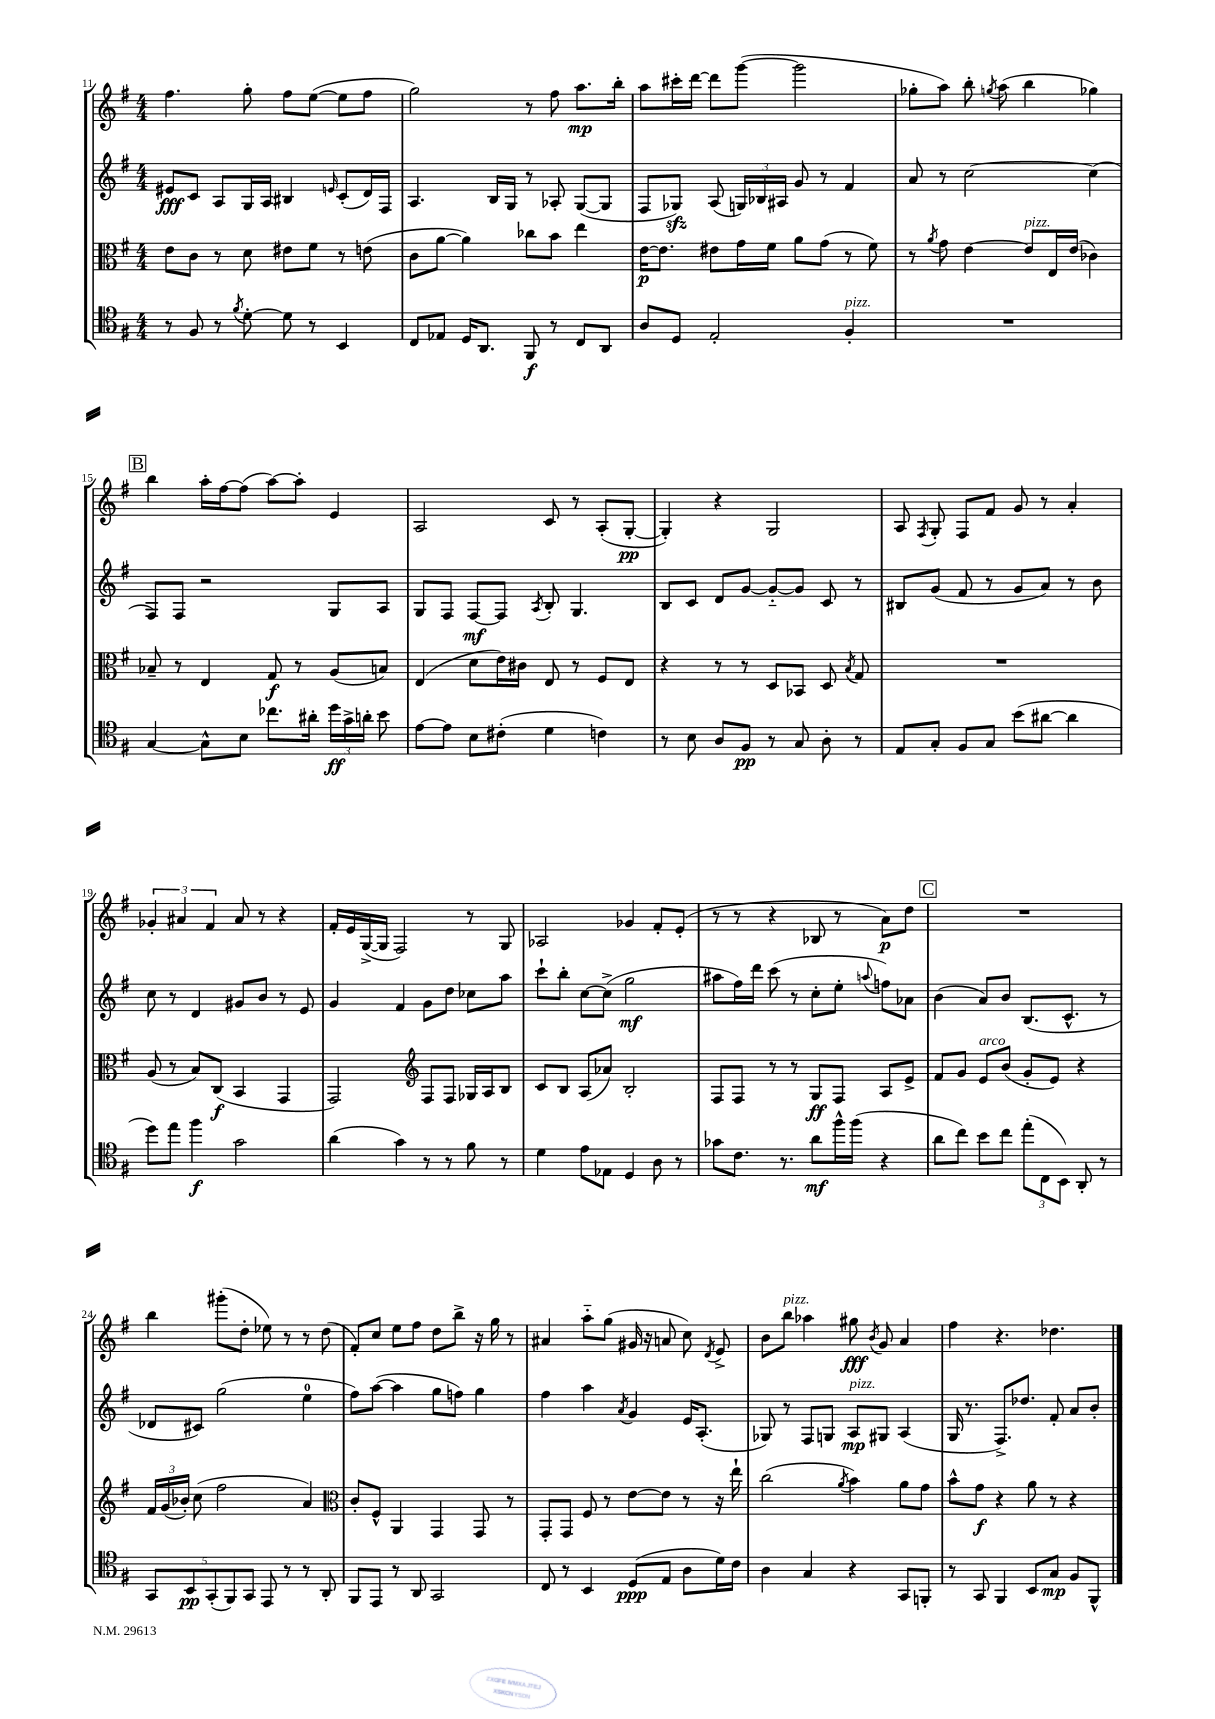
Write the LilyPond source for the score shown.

<<
\new StaffGroup <<
\new Staff = "s0" {
    \clef treble \key g \major \numericTimeSignature \time 4/4
    \autoBeamOff fis''4. g''8-. fis''8[ e''8]~( e''8[ fis''8] |
    g''2) r8 fis''8 a''8.[\mp b''16]-. |
    a''8[ cis'''16-. d'''16]~ d'''8[ g'''8]~( g'''2 |
    ges''8[-. a''8]) b''8-. \acciaccatura { g''8 } a''8( b''4 ges''4) |
    \mark \markup { \box "B" } b''4 a''16[-. fis''16~ fis''8]( a''8[~) a''8]-. e'4 |
    a2 c'8 r8 a8[-.( g8]~-.\pp |
    g4-.) r4 g2 |
    a8 \acciaccatura { fis8 } g8-. fis8[ fis'8] g'8 r8 a'4-. |
    \tuplet 3/2 { ges'4-. ais'4 fis'4 } ais'8 r8 r4 |
    fis'16[-. e'16 g16~->( g16] fis2) r8 g8 |
    aes2 ges'4 fis'8[-. e'8]-.( |
    r8 r8 r4 bes8 r8 a'8[\p) d''8] |
    \mark \markup { \box "C" } R1 |
    b''4 gis'''8[-.( d''8]-. ees''8) r8 r8 d''8( |
    fis'8[-.) c''8] e''8[ fis''8] d''8[ b''8]-> r16 g''16 r8 |
    ais'4 a''8[-_ g''8]( gis'16 r16 a'8 c''8) \acciaccatura { d'8 } e'8-> |
    b'8[ b''8]^\markup { \italic "pizz." } aes''4 gis''8\fff \acciaccatura { b'8 } g'8 a'4 |
    fis''4 r4. des''4. \bar "|." |
}
\new Staff = "s1" {
    \clef treble \key g \major \numericTimeSignature \time 4/4
    \autoBeamOff eis'8[\fff c'8] a8[ g16 a16] bis4 \grace { e'16 } c'8[-.( d'16) fis16] |
    a4. b16[ g16] r8 aes8-. g8[~( g8] |
    fis8[ ges8]\sfz) a8( \tuplet 3/2 { g16[) bes16 ais16] } g'8 r8 fis'4 |
    a'8 r8 c''2~ c''4( |
    \mark \markup { \box "B" } fis8[) fis8] r2 g8[ a8] |
    g8[ fis8] fis8[~\mf fis8] \acciaccatura { a8 } b8-. g4. |
    b8[ c'8] d'8[ g'8]~ g'8[~-_ g'8] c'8 r8 |
    bis8[ g'8]( fis'8 r8 g'8[ a'8]) r8 b'8 |
    c''8 r8 d'4 gis'8[ b'8] r8 e'8 |
    g'4 fis'4 g'8[ d''8] ces''8[ a''8] |
    c'''8[-! b''8]-. c''8[~ c''8]->( g''2\mf |
    ais''8[ fis''16) d'''16] c'''8( r8 c''8[-. e''8]-. \appoggiatura { a''8 } f''8[) aes'8] |
    \mark \markup { \box "C" } b'4( a'8[) b'8] b8.[( c'8.]-^ r8 |
    des'8[ cis'8]) g''2( e''4-0 |
    fis''8[) a''8]~( a''4 g''8[ f''8]) g''4 |
    fis''4 a''4 \acciaccatura { a'8 } g'4 e'16[ a8.]-.( |
    ges8) r8 fis8[ g8] a8[\mp^\markup { \italic "pizz." } gis8] a4( |
    g16 r8. fis8.[->) des''8.] fis'8-. a'8[ b'8]-. \bar "|." |
}
\new Staff = "s2" {
    \clef alto \key g \major \numericTimeSignature \time 4/4
    \autoBeamOff e'8[ c'8] r8 d'8 eis'8[ fis'8] r8 e'8( |
    c'8[ a'8]~ a'4) ces''8[ b'8] e''4 |
    e'16[~\p e'8.] eis'8[ g'16 fis'16] a'8[ g'8]( r8 fis'8) |
    r8 \acciaccatura { a'8 } g'8 e'4~ e'8[^\markup { \italic "pizz." } e16 e'16]( ces'4) |
    \mark \markup { \box "B" } bes8-- r8 e4 g8\f r8 a8[( b8]) |
    e4( d'8[ e'16) cis'16] e8 r8 fis8[ e8] |
    r4 r8 r8 d8[ bes,8] d8 \acciaccatura { b8 } g8 |
    R1 |
    a8( r8 b8[) c8]\f( b,4 g,4 |
    g,2) \clef treble fis8[ fis8] ges16[ a16 b8] |
    c'8[ b8] a8[( aes'8]) b2-. |
    fis8[ fis8] r8 r8 g8[\ff fis8] a8[ e'8]-> |
    \mark \markup { \box "C" } fis'8[ g'8] e'8[^\markup { \italic "arco" } b'8]( g'8[-. e'8]) r4 |
    \tuplet 3/2 { fis'16[ g'16( bes'16]-.) } c''8( fis''2 a'4) |
    \clef alto c'8[-. fis8]-^ a,4 g,4 g,8 r8 |
    g,8[-. g,8] fis8 r8 e'8[~ e'8] r8 r16 e''16-! |
    c''2( \acciaccatura { a'8 } b'4) a'8[ g'8] |
    b'8[-^ g'8]\f r4 a'8 r8 r4 \bar "|." |
}
\new Staff = "s3" {
    \clef tenor \key g \major \numericTimeSignature \time 4/4
    \autoBeamOff r8 fis8 r8 \acciaccatura { fis'8 } d'8~-. d'8 r8 b,4 |
    c8[ ees8] d16[ a,8.] fis,8\f r8 c8[ a,8] |
    a8[ d8] e2-. fis4-.^\markup { \italic "pizz." } |
    R1 |
    \mark \markup { \box "B" } g4~ g8[-^ b8] ces''8.[ ais'16]-. \tuplet 3/2 { d''16[\ff g'16-> a'16]-. } b'8 |
    e'8[~ e'8] b8[ cis'8]-.( d'4 c'4) |
    r8 b8 a8[ fis8]\pp r8 g8 a8-. r8 |
    e8[ g8]-. fis8[ g8] b'8[( ais'8]~ ais'4 |
    d''8[) e''8] fis''4\f g'2 |
    a'4( g'4) r8 r8 fis'8 r8 |
    d'4 e'8[ ees8] d4 a8 r8 |
    ges'8[ c'8.] r8. a'8[\mf fis''16-^ fis''16]( r4 |
    \mark \markup { \box "C" } a'8[ c''8]) b'8[ c''8] \tuplet 3/2 { e''8[-.( c8 b,8]) } a,8-. r8 |
    \tuplet 5/4 { g,8[ b,8\pp g,8-.( fis,8) g,8] } e,8 r8 r8 a,8-. |
    fis,8[ e,8] r8 a,8 g,2 |
    c8 r8 b,4 d8[\ppp( e8] a8[ d'16) c'16] |
    a4 g4 r4 g,8[ f,8]-. |
    r8 g,8 fis,4 b,8[ g8]\mp fis8[ fis,8]-^ \bar "|." |
}
>>
>>
\layout { \context { \Score currentBarNumber = #11 } }
